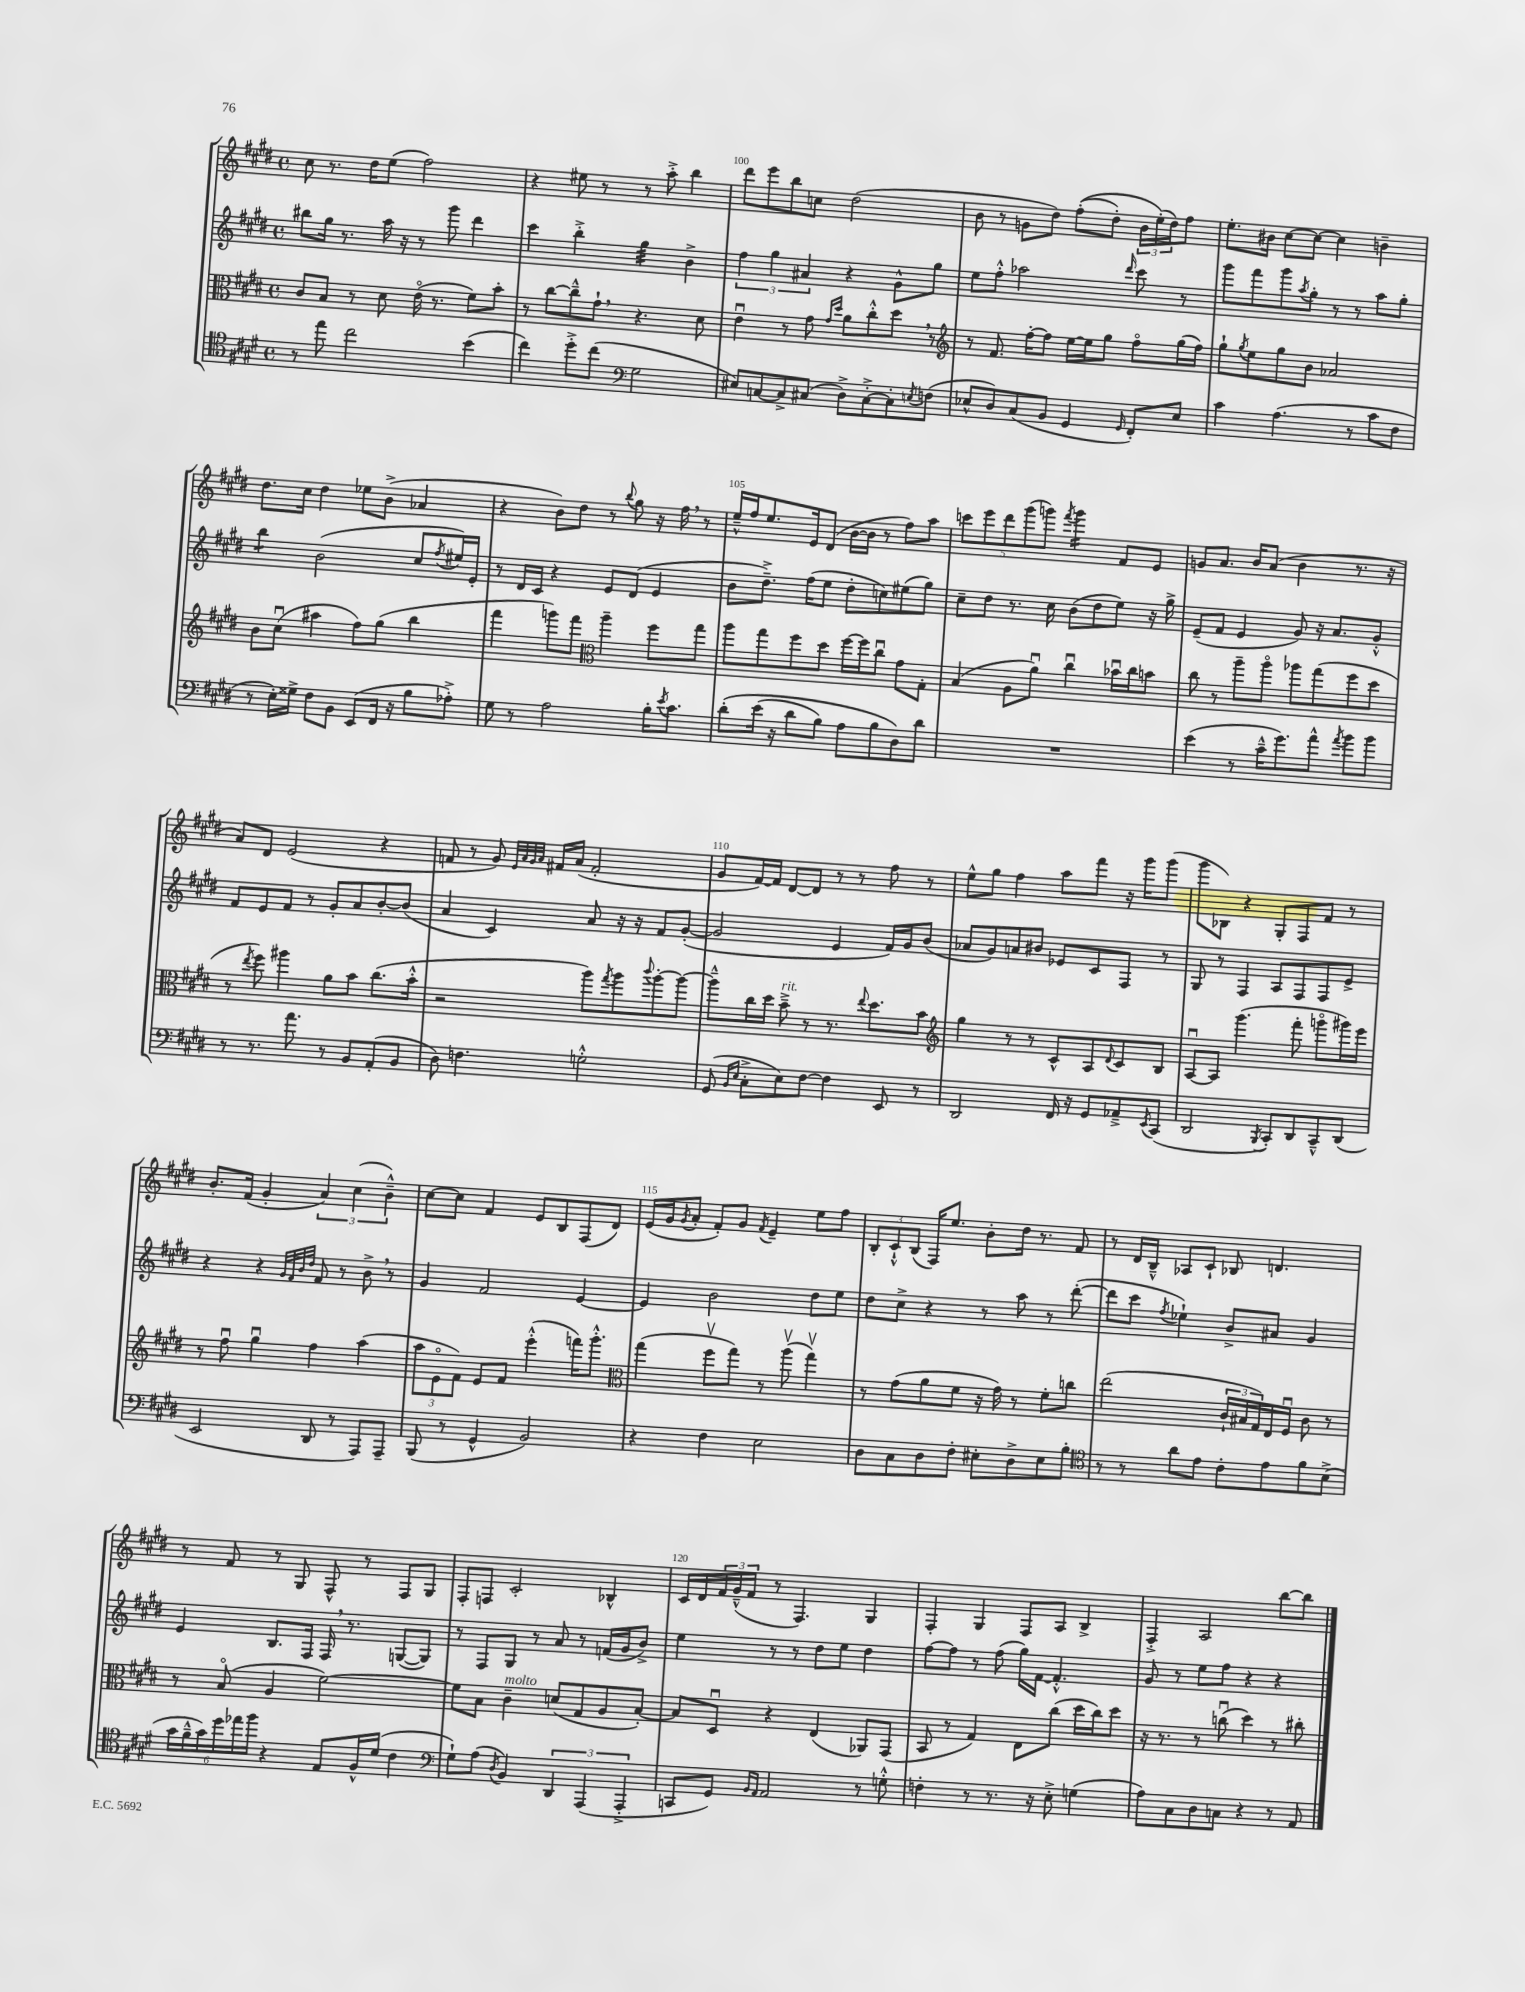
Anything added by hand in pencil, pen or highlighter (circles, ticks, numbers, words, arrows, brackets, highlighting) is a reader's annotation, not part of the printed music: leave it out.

**kern	**kern	**kern	**kern
*part4	*part3	*part2	*part1
*staff4	*staff3	*staff2	*staff1
*clefC4	*clefC3	*clefG2	*clefG2
*k[f#c#g#d#]	*k[f#c#g#d#]	*k[f#c#g#d#]	*k[f#c#g#d#]
*M4/4	*M4/4	*M4/4	*M4/4
*met(c)	*met(c)	*met(c)	*met(c)
=98	=98	=98	=98
8r	8c#/L	8bb#X\L	8cc#\
8ee\	8B/J	16gg#\Jk	8.r
.	.	8.r	.
2cc#\	8r	.	.
.	.	.	16dd#\KL
.	8d#\	16aa\	(8ee\J
.	.	16r	.
.	(16e\	8r	2ff#\)
.	8.r	.	.
.	.	8ggg#\	.
(4b\	8f#\L)	4ddd#\	.
.	8b'\J	.	.
=99	=99	=99	=99
4cc#\)	8r	4ccc#\	4r
.	[8cc#\L	.	.
8dd#'^\L	8cc#~^^\]	4bb'^\	8ee#X\
(8cc#\J	8g#`,\J	.	8r
*clefF4	*	*	*
*	*	*tremolo	*
2G#\	4.r	32gg#\LLL	8r
.	.	32gg#\	.
.	.	32gg#\	.
.	.	32gg#\	.
.	.	32gg#\	8aa'^\
.	.	32gg#\	.
.	.	32gg#\	.
.	.	32gg#\JJJ	.
*	*	*Xtremolo	*
.	.	4b^\	4bb\
.	8d#\	.	.
=100	=100	=100	=100
8E#X/L)	4eu\	6ff#\	8ddd#\L
[8Cn/	.	.	8eee\
.	.	6gg#\	.
8C^/]	8r	.	8bb\
.	.	6a#X/	.
(8C#X/J	8g#\	.	8ccn\J
.	16qqg#/LL	.	.
.	16qqdd#/JJ	.	.
8D#^\L)	8a\L	4r	(2dd#\
[8C#'^\	8cc#'^^\	.	.
8C#'\]	8dd#,\J	8g#^^\L	.
8qEn/	.	.	.
(8Fn\J	8r	8gg#\J	.
=101	=101	=101	=101
*	*clefG2	*	*
8E-X^^/L	8r	8ee\L	8b\
8D#/)	8.f#/	8ff#'^^\J	8r
(8C#/	.	2aa-X\	8gn\L
.	[16ff#'\KL	.	.
8BB/J	8ff#\J]	.	8dd#\J)
4GG#/	[16ee\LL	.	((8ff#'\L
.	16ee\J]	.	.
.	8gg#\J	.	8dd#'\J)
16qqGG#/	.	16qqddd#/	.
8FF#'/L)	8ff#\L	8ccc#\	24b\LL
.	.	.	(24ee'\)
.	.	.	24dd#\J)
8E-/J	(16gg#\L	8r	8ff#\J
.	16ff#\JJ)	.	.
=102	=102	=102	=102
4c#\	8gg#`\L	8ggg#\L	8.ee'\L
.	8qgg#/	.	.
.	8ee\	8fff#\	.
.	.	.	16b#X\Jk
(4.A\	8gg#\	8ggg#\	[8cc#\L
.	.	8qaa/	.
.	8b\J	8gg#'\J	8cc#\J_
.	2a-X/	8r	4cc#\]
8r	.	8r	.
8c#\L	.	8aa\L	4bn~\
8F#\J	.	8gg#'\J	.
!!LO:LB:g=z
=103	=103	=103	=103
*	*	*tremolo	*
8r	8b\L	8bb\L	8.dd#\L
16E'\LL)	(8cc#u\J	8bb\J	.
*	*	*Xtremolo	*
16G##X^\JJ	.	.	16cc#\Jk
8F#\L	4aa#X\	(2b\	4dd#\
8BB\J	.	.	.
(8EE/L	8ff#\L)	.	8ee-X\L
16FF#/Jk	(8gg#\J	.	(8b^\J
16r	.	.	.
8B\L	4bb\	8cc#/L	4a-X/
.	.	8qff#/	.
8A-X'^\J)	.	16ee#X/L)	.
.	.	16e'/JJ	.
=104	=104	=104	=104
8G#\	4fff#\	8r	4r
8r	.	16d#/LL	.
.	.	16c#/JJ	.
2A\	8gggn\L)	4r	8b\L)
.	8fff#\J	.	8dd#\J
*	*clefC3	*	*
.	4aa~\	8e/L	8r
.	.	.	8qqbb/
.	.	(8d#/J	8gg#\
16B'\KL	8ff#\L	4e/	16r
8qe/	.	.	.
8.c#\J	.	.	16ff#,\
.	8gg#\J	.	8r
=105	=105	=105	=105
(8d#'\L	8aa\L	8b\L	16ee~^^/LL
.	.	.	16ff#/J
(16e\Jk	8gg#\	8.dd#~^\J)	8.ee/
16r	.	.	.
8d#\L	8ff#\	.	.
.	.	(16ff#\KL	16e/k
8B\J)	8dd#\J	8ee\J	(8d#/J
8A\L	[16ff#\LL	8dd#'\L	[16b\LL
.	16ff#\J]	.	16b\JJ]
8B\	8cc#u\J	8ccn\)	8r
8D#\)	8g#\L	(8ee#X\	8ff#\L)
8d#\J	8G#'\J	8gg#\J)	8aa\J
=106	=106	=106	=106
1r	(4B/	8cc#~\L	10cccn\L
.	.	.	10eee\
.	.	8dd#\J	.
.	.	.	10ddd#\
.	8A\L	8.r	.
.	.	.	(10ggg#\
.	8au\J)	.	.
.	.	.	10gggn\J)
.	.	16cc#\	.
.	.	.	8qfff#/
*	*	*	*tremolo
.	4cc#u\	(8b\L	16ggg\LL
.	.	.	16ggg\
.	.	8dd#\	16ggg\
.	.	.	16ggg\JJ
*	*	*	*Xtremolo
.	16b-Xu\LL	8ee\J)	8f#/L
.	16cc#\J	.	.
.	8bn\J	16r	8e/J
.	.	16gg#^\	.
=107	=107	=107	=107
(4e\	8cc#\	(8e~/L	8gn/L
.	8r	8f#/J	8.a/J
8r	8aa~\L	4e/	.
.	.	.	16b/KL
16c#~^^\KL	8aa\J	.	(8a/J
8.g#\)	.	.	.
.	8aa-X\L	8g#/)	4b\
8a^^\J	(8gg#\	16r	.
.	.	8.a/L	.
8qa/	.	.	.
8b\L	8ff#\	.	8.r
8b\J	8dd#\J	8g#'^^/J	.
.	.	.	16r
!!LO:LB:g=z
=108	=108	=108	=108
8r	8r	8f#/L	8a/L)
.	8qee/	.	.
8.r	8ff#\)	8e/	8d#/J
.	4aa#X\	8f#/J	(2e/
8.a\	.	.	.
.	.	8r	.
8r	8a\L	8g#'/L	.
8BB/L	8b\J	8a/	.
(8AA'/	(8.cc#\L	[8b'/	4r
8BB/J	.	(8b/J]	.
.	16b'^^\Jk	.	.
=109	=109	=109	=109
8D#\)	2r	4a/	8fn/
4.Fn\	.	.	8r
.	.	4c#/)	8g#/)
.	.	.	32qqe/LLL
.	.	.	32qqa/
.	.	.	32qqg#/
.	.	.	32qqa/JJJ
.	.	.	16f#X/LL
.	.	.	(16a/JJ
2Gn'^^\	8aa\L)	8a/	2f#'/
.	8qgg#/	.	.
.	8aa\	16r	.
.	.	16r	.
.	8qqccc#/	.	.
.	[8aa'\	8f#/L	.
.	8aa\J_	([8g#'/J	.
=110	=110	=110	=110
(8GG#/	8aa~^^\L]	2g#/]	8g#/L
16qqBB/LL	.	.	.
16qqE/JJ	.	.	.
8C#'^\L	16cc#\L	.	[16f#/L)
.	16dd#\JJ	.	16f#/JJ]
!	!LO:TX:a:i:t=rit.	!	!
8E\)	8b~^\	.	[8d#/L
[8F#\J	8r	.	8d#/J]
4F#\]	8.r	4e/	8r
.	.	.	8r
.	8qqee/	.	.
.	8.dd#\L	.	.
8EE/	.	16f#/LL)	8ff#\
.	.	16g#/J	.
8r	8b\J	(8b/J	8r
=111	=111	=111	=111
*	*clefG2	*	*
2DD#/	4gg#\	8a-X/L	8ee^^\L
.	.	8g#/)	8gg#\J
.	8r	8an/	4ff#\
.	8r	8b#X/J	.
16FF#/	8c#^^/L	8e-X/L	8aa\L
16r	.	.	.
8GG#/L	8A/	8c#/	8fff#\J
.	8qqd#/	.	.
8AA-X~^/	8c#/	8F#/J	16r
.	.	.	16ggg#\KL
8qEE/	.	.	.
(8CC#/J	8B/J	8r	(8ggg#\J
=112	=112	=112	=112
2DD#/	[8Au/L	8G#/	8ggg#\L
.	8A/J]	8r	8B-X\J)
.	(4.ggg#\	4F#/	4r
8qBBB/	.	.	.
8CC#'/L)	.	8A/L	8G#'/L
8DD#/	8fff#'\	8F#/	8F#/
8CC#~^^/	8gggn\L	8F#/	8f#/J
(8DD#/J	16ggg#X\L)	8e^/J	8r
.	16eee\JJ	.	.
!!LO:LB:g=z
=113	=113	=113	=113
2EE/	8r	4r	8.b'/L
.	8ff#u\	.	.
.	.	.	(16f#/Jk
.	4gg#u\	4r	4g#'/
.	.	32qqg#/LLL	.
.	.	32qqf#/	.
.	.	32qqb/	.
.	.	32qqdd#/JJJ	.
8DD#/	4ff#\	8f#/	6a/)
8r	.	8r	.
.	.	.	(6cc#\
8AAA/L)	(4aa\	8b^,\	.
.	.	.	6b~^^\)
8AAA~/J	.	8r	.
=114	=114	=114	=114
(8BBB/	12aa\L	4g#/	[8cc#\L
.	12e\	.	.
8r	.	.	8cc#\J]
.	12f#\J)	.	.
4GG#^^/	8e/L	2f#/	4f#/
.	8f#/J	.	.
2BB/)	(4eee'^^\	.	8e/L
.	.	.	8B/
.	16fffn\KL)	[4e/	(8F#/
.	8.ggg#'^^\J	.	.
.	.	.	8d#/J)
=115	=115	=115	=115
*	*clefC3	*	*
4r	(4gg#\	4e/]	(16e/LL
.	.	.	16g#/J
.	.	.	8qg#/
.	.	.	8a'/J
4F#\	8ff#v\L	2b\	8f#'/L)
.	8gg#\J)	.	8g#/J
.	.	.	8qf#/
2E\	8r	.	4e~/
.	(8aav\	.	.
.	4gg#v\)	8dd#\L	8ee\L
.	.	8ee\J	8ff#\J
=116	=116	=116	=116
8D#\L	8r	8dd#\L	12B'/L
.	.	.	12c#`^^/
8C#\	(8g#\L	8cc#^\J	.
.	.	.	(12B/J
8D#\	8a\	4r	16F#/KL)
.	.	.	8.ee/J
8F#'\J	8f#\J	.	.
8E#X'\L	16r	8r	8b'\L
.	16g#\)	.	.
8D#^\	8r	8aa\	16dd#\Jk
.	.	.	8.r
8E#\	8f#'\L	8r	.
8B'\J	8ccn\J	([8ddd#'\	8f#/
=117	=117	=117	=117
*clefC4	*	*	*
8r	(2ee\	8ddd#\L]	8r
8r	.	8ccc#\J	16d#/LL
.	.	.	16B~^^/JJ
.	.	8qff#/	.
8a\L	.	4ee-X`\)	8A-X/L
8e\J	.	.	8c#`/J
8c#'\L	24c#`/LL	8b^/L	8B-X/
.	24B#X/	.	.
.	24G#/)	.	.
8e\	16E/	8a#X/J	4.dn/
.	16F#u/JJ	.	.
8f#\	8c#\	4g#/	.
(8B^\J	8r	.	.
!!LO:LB:g=z
=118	=118	=118	=118
24g#\LL	8r	4e/	8r
24f#~^^\	.	.	.
24g#\)	.	.	.
24dd#\	(8B/	.	8f#/
24ee-X\	.	.	.
24ff#\JJ	.	.	.
4r	4A/	8.B/L	8r
.	.	.	8G#/
.	.	16F#/Jk	.
8E/L	[2f#\)	16F#,/	8F#^^/
.	.	8.r	.
16F#^^/L	.	.	8r
(16d#/JJ	.	.	.
4c#\	.	([8Gn/L	8F#/L
.	.	8G/J])	8G#/J
=119	=119	=119	=119
*clefF4	*	*	*
8G#`\L)	8f#\L]	8r	8F#'/L
(8A\J	8B\J	8F#/L	8Fn/J
8qD#/	.	.	.
!	!LO:TX:a:i:t=molto	!	!
4BB/)	4c#~\	8G#/J	2c#'/
.	.	8r	.
6DD#/	(8dn/L	8a/	.
.	8G#/	8r	.
(6AAA/	.	.	.
.	8A/	(16fn/LL	4B-X^^/
.	.	16g#/J	.
6AAA'^/	.	.	.
.	[8B'/J)	8b^/J)	.
=120	=120	=120	=120
8CCn/L	8B/L]	4ee\	16c#/LL
.	.	.	16d#/
8GG#/J)	8D#u/J	.	24f#/
.	.	.	(24g#~^^/
.	.	.	24f#/JJ
16qqBB/LL	.	.	.
16qqAA/JJ	.	.	.
2AA/	4r	8r	8r
.	.	8r	4.F#/)
.	(4E/	8dd#\L	.
.	.	8ee\J	.
8r	8AA-X/L)	4dd#\	4G#/
8Gn'^^\	(8GG#/J	.	.
=121	=121	=121	=121
4Fn'\	8BB/	[8ff#\L	4F#'/
.	8r	8ff#\J]	.
8r	4G#/)	8r	4G#/
8.r	.	(8ff#\	.
.	8E\L	16gg#\LL)	8F#/L
16r	.	[16f#\JJ	.
8E'^\	(8cc#\J	4.f#'^^/]	8A/J
(4Gn\	16dd#\LL	.	4B^/
.	16cc#\J)	.	.
.	8dd#\J	.	.
=122	=122	=122	=122
8A\L)	16r	8g#/	4F#'^/
.	8.r	.	.
8C#\	.	8r	.
8D#\	8r	8ee\L	2A/
8Cn\J	(8ccnu\	8ff#\J	.
4r	4dd#\)	4r	.
8r	8r	4r	[8bb\L
8AA/	8cc#X'\	.	8bb\J]
==	==	==	==
*-	*-	*-	*-
